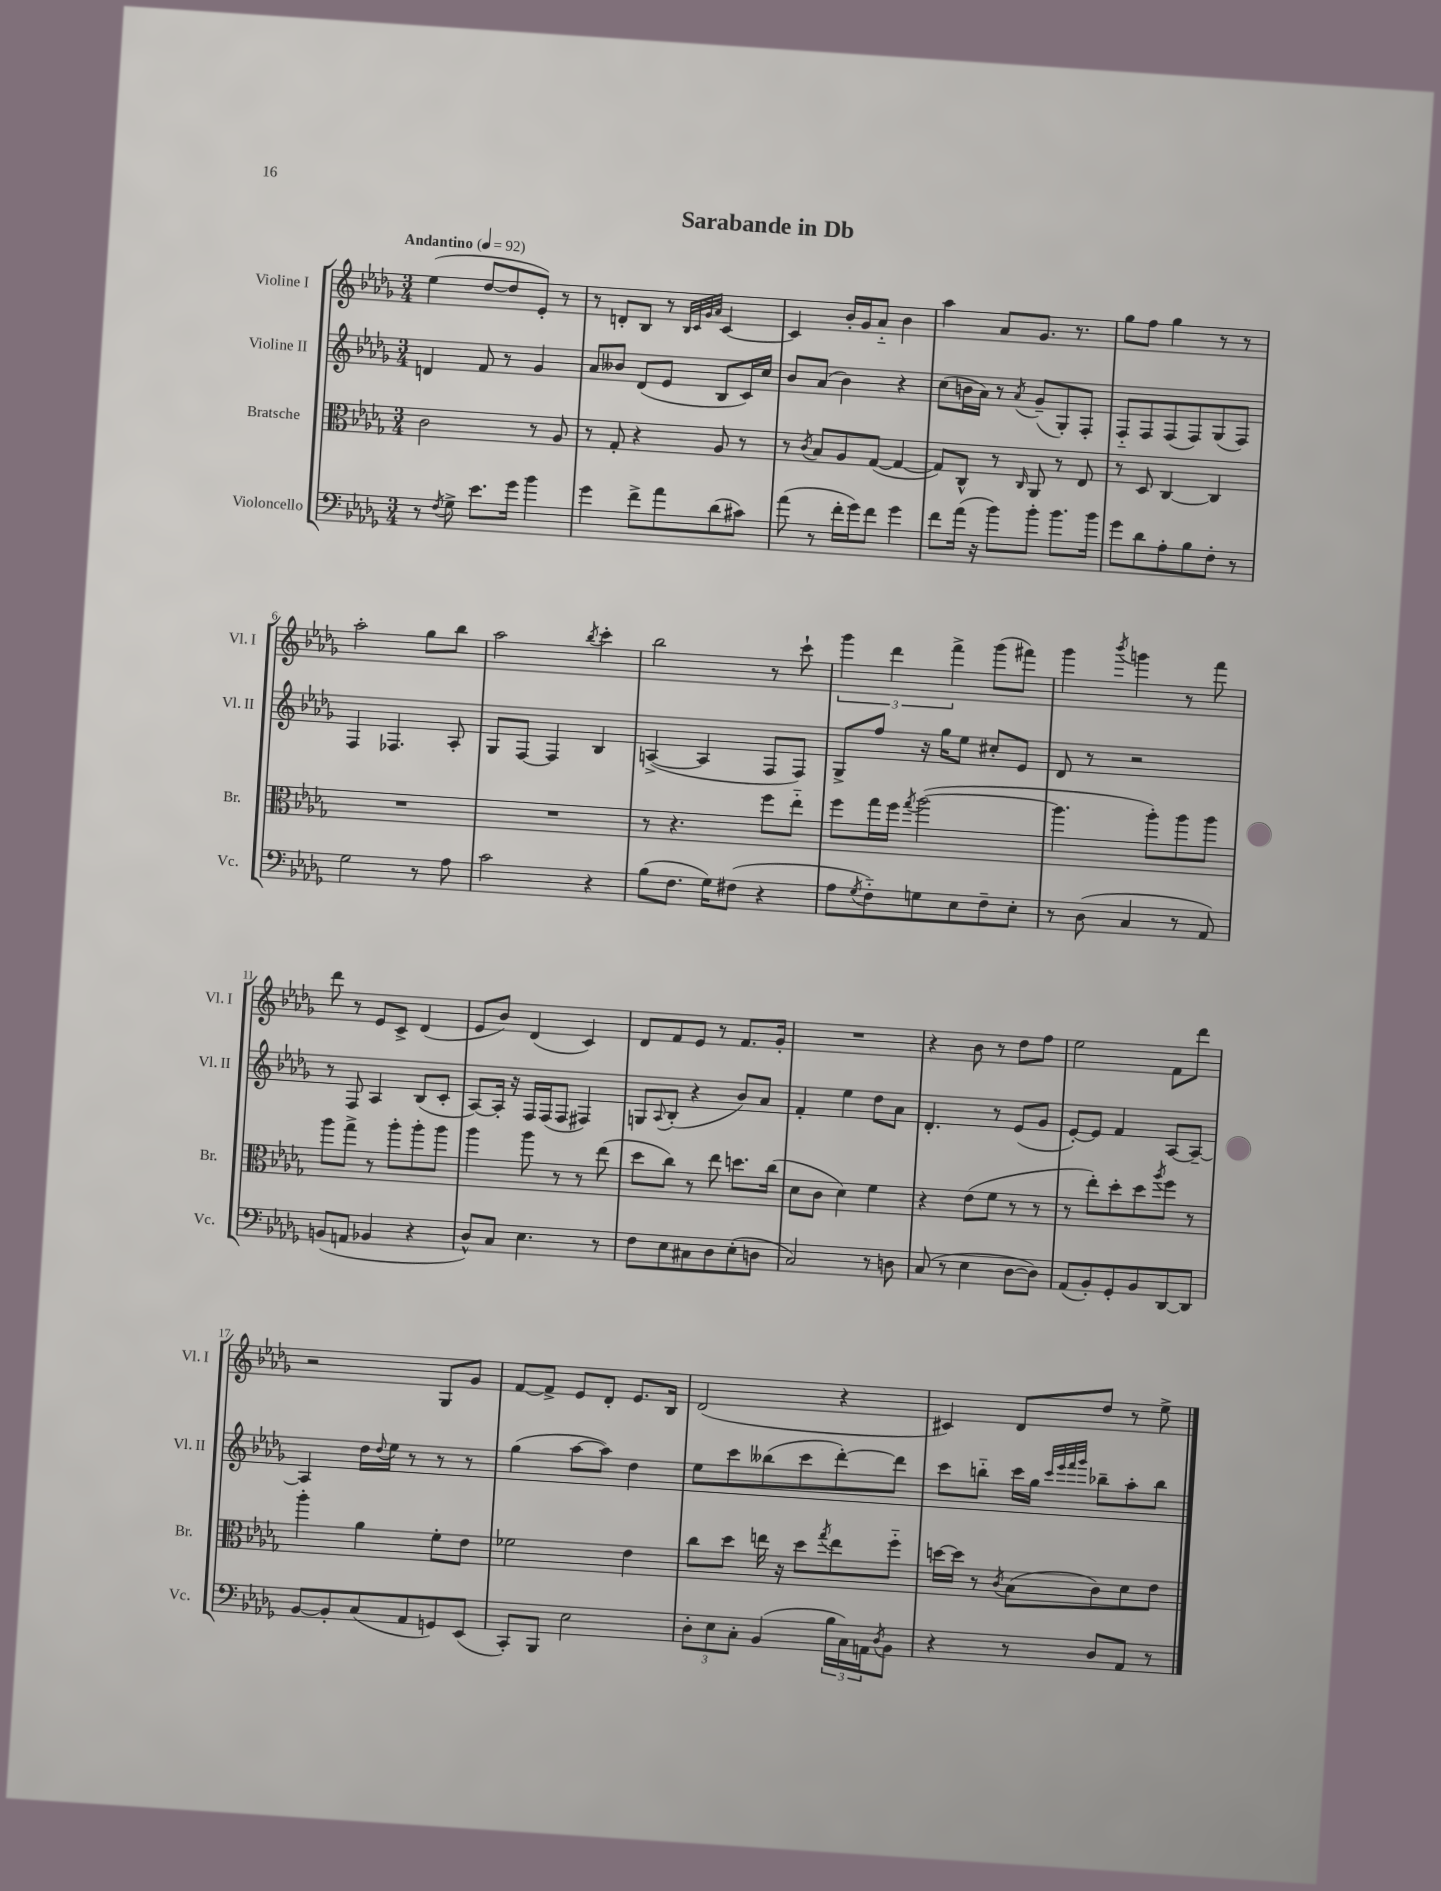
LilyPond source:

\header { title = "Sarabande in Db" }
<<
\new StaffGroup <<
\new Staff = "s0" \with { instrumentName = "Violine I" shortInstrumentName = "Vl. I" } {
    \clef treble \key des \major \numericTimeSignature \time 3/4 \tempo "Andantino" 4 = 92
    ees''4( des''8~ des''8 ees'8-.) r8 |
    r8 d'8-. bes8 r8 \grace { bes32 c'32 ges'32 aes'32 } c'4~ |
    c'4 bes'16-. ges'16 aes'8-_ bes'4 |
    aes''4 aes'8 ges'8. r8. |
    ges''8 f''8 ges''4 r8 r8 |
    aes''2-. ges''8 bes''8 |
    aes''2 \acciaccatura { bes''8 } c'''4-. |
    bes''2 r8 c'''8-! |
    \tuplet 3/2 { ges'''4 des'''4 f'''4-> } ges'''8( fis'''8) |
    ges'''4 \acciaccatura { bes'''8 } g'''4 r8 f'''8 |
    des'''8 r8 ees'8 c'8-> des'4( |
    ees'8 bes'8) des'4( c'4) |
    des'8 f'8 ees'8 r8 f'8. ges'16-. |
    R2. |
    r4 bes'8 r8 des''8 f''8 |
    ees''2 f'8 des'''8 |
    r2 ges8 ges'8 |
    f'8~ f'8-> ees'8 des'8-. ees'8. bes16 |
    des'2( r4 |
    cis'4) des'8 des''8 r8 ees''8-> \bar "|." |
}
\new Staff = "s1" \with { instrumentName = "Violine II" shortInstrumentName = "Vl. II" } {
    \clef treble \key des \major \numericTimeSignature \time 3/4
    d'4 f'8 r8 ges'4 |
    aes'8 beses'8 des'8( ees'8 bes8 c'16) c''16 |
    bes'8 aes'8( bes'4) r4 |
    c''8( b'16 aes'16) r8 \acciaccatura { aes'8 } ges'8--( ges8-.) f8-. |
    f8-_ f8 f8( f8) ges8( f8) |
    f4 fes4. aes8-. |
    ges8 f8~ f4 bes4 |
    a4~->( a4 f8 f8) |
    ges8-> f''8 r16 ges''16 ees''8 cis''8-. ees'8 |
    des'8 r8 r2 |
    r8 f8 aes4 bes8( c'8-. |
    aes8~) aes16-. r16 f16 f16( f8 fis4) |
    g8 \appoggiatura { aes8 } bes8-.( r4 bes'8) aes'8 |
    f'4-. ees''4 des''8 aes'8 |
    des'4.-. r8 ees'8( ges'8 |
    ees'8~-.) ees'8 f'4 aes8~ aes8~-- |
    aes4 des''16 \appoggiatura { des''8 } ees''16 r8 r8 r8 |
    ges''4( aes''8~ aes''8) des''4 |
    ees''8 c'''8 beses''8( c'''8 des'''8~-.) des'''8 |
    c'''8 b''8-_ c'''16 ges''16 \grace { c'''32 ees'''32 f'''32 ges'''32 } bes''8-- aes''8-. bes''8 \bar "|." |
}
\new Staff = "s2" \with { instrumentName = "Bratsche" shortInstrumentName = "Br." } {
    \clef alto \key des \major \numericTimeSignature \time 3/4
    c'2 r8 aes8 |
    r8 ges8-. r4 aes8 r8 |
    r8 \acciaccatura { c'8 } bes8 aes8 ges8~( ges4~ |
    ges8) c8-^ r8 \grace { c16 } aes,8 r8 ees8 |
    r8 des8 c4~ c4 |
    R2. |
    R2. |
    r8 r4. f''8 ees''8-_ |
    f''8 ges''16 f''16 \acciaccatura { ges''8 } aes''2~( |
    aes''4. aes''8-.) aes''8 aes''8 |
    aes''8 ges''8-> r8 aes''8-. aes''8-. aes''8 |
    aes''4 aes''8 r8 r8 ees''8( |
    des''8 c''8) r8 ees''8 d''8. c''16( |
    des'8 c'8 des'4) f'4 |
    r4 ees'8( f'8 r8 r8 |
    r8 ees''8-.) des''8-. des''8 \acciaccatura { aes''8 } f''8 r8 |
    aes''4-. aes'4 f'8-. ees'8 |
    fes'2 ees'4 |
    c''8 des''8 e''16 r16 des''8 \acciaccatura { ges''8 } e''8 f''8-_ |
    d''16~ d''16 r8 \acciaccatura { c'8 } bes8( c'8) des'8 ees'8 \bar "|." |
}
\new Staff = "s3" \with { instrumentName = "Violoncello" shortInstrumentName = "Vc." } {
    \clef bass \key des \major \numericTimeSignature \time 3/4
    r8 \acciaccatura { f8 } ges8-> ees'8. ges'16 bes'4 |
    ges'4 f'8-> aes'8 des'8( cis'8) |
    aes'8( r8 f'16-. ges'16) f'8 ges'4 |
    f'8 aes'16( r16 bes'8) bes'8-. bes'8. bes'16 |
    ges'8 des'8 aes8-. bes8 f8-. r8 |
    ges2 r8 aes8 |
    c'2 r4 |
    bes8( f8. ges16) fis8( r4 |
    aes8 \acciaccatura { ges8 } f8-_) g8 ees8 f8-- ees8-. |
    r8 des8( c4 r8 aes,8) |
    b,8( a,8 bes,4 r4 |
    des8-^) c8 ees4. r8 |
    f8 ees8 cis8 des8 ees8-.( d8 |
    c2) r8 d8 |
    c8( r8 ees4 des8~ des8) |
    aes,8( bes,8-.) ges,8-. bes,8 des,8~ des,8 |
    bes,8~ bes,8-. c8( aes,8 g,8) ees,8( |
    c,8-.) bes,,8 ees2 |
    \tuplet 3/2 { des8-. ees8 c8-. } bes,4( \tuplet 3/2 { bes16 c16) a,16 } \acciaccatura { des8 } bes,8 |
    r4 r8 des8 aes,8 r8 \bar "|." |
}
>>
>>
